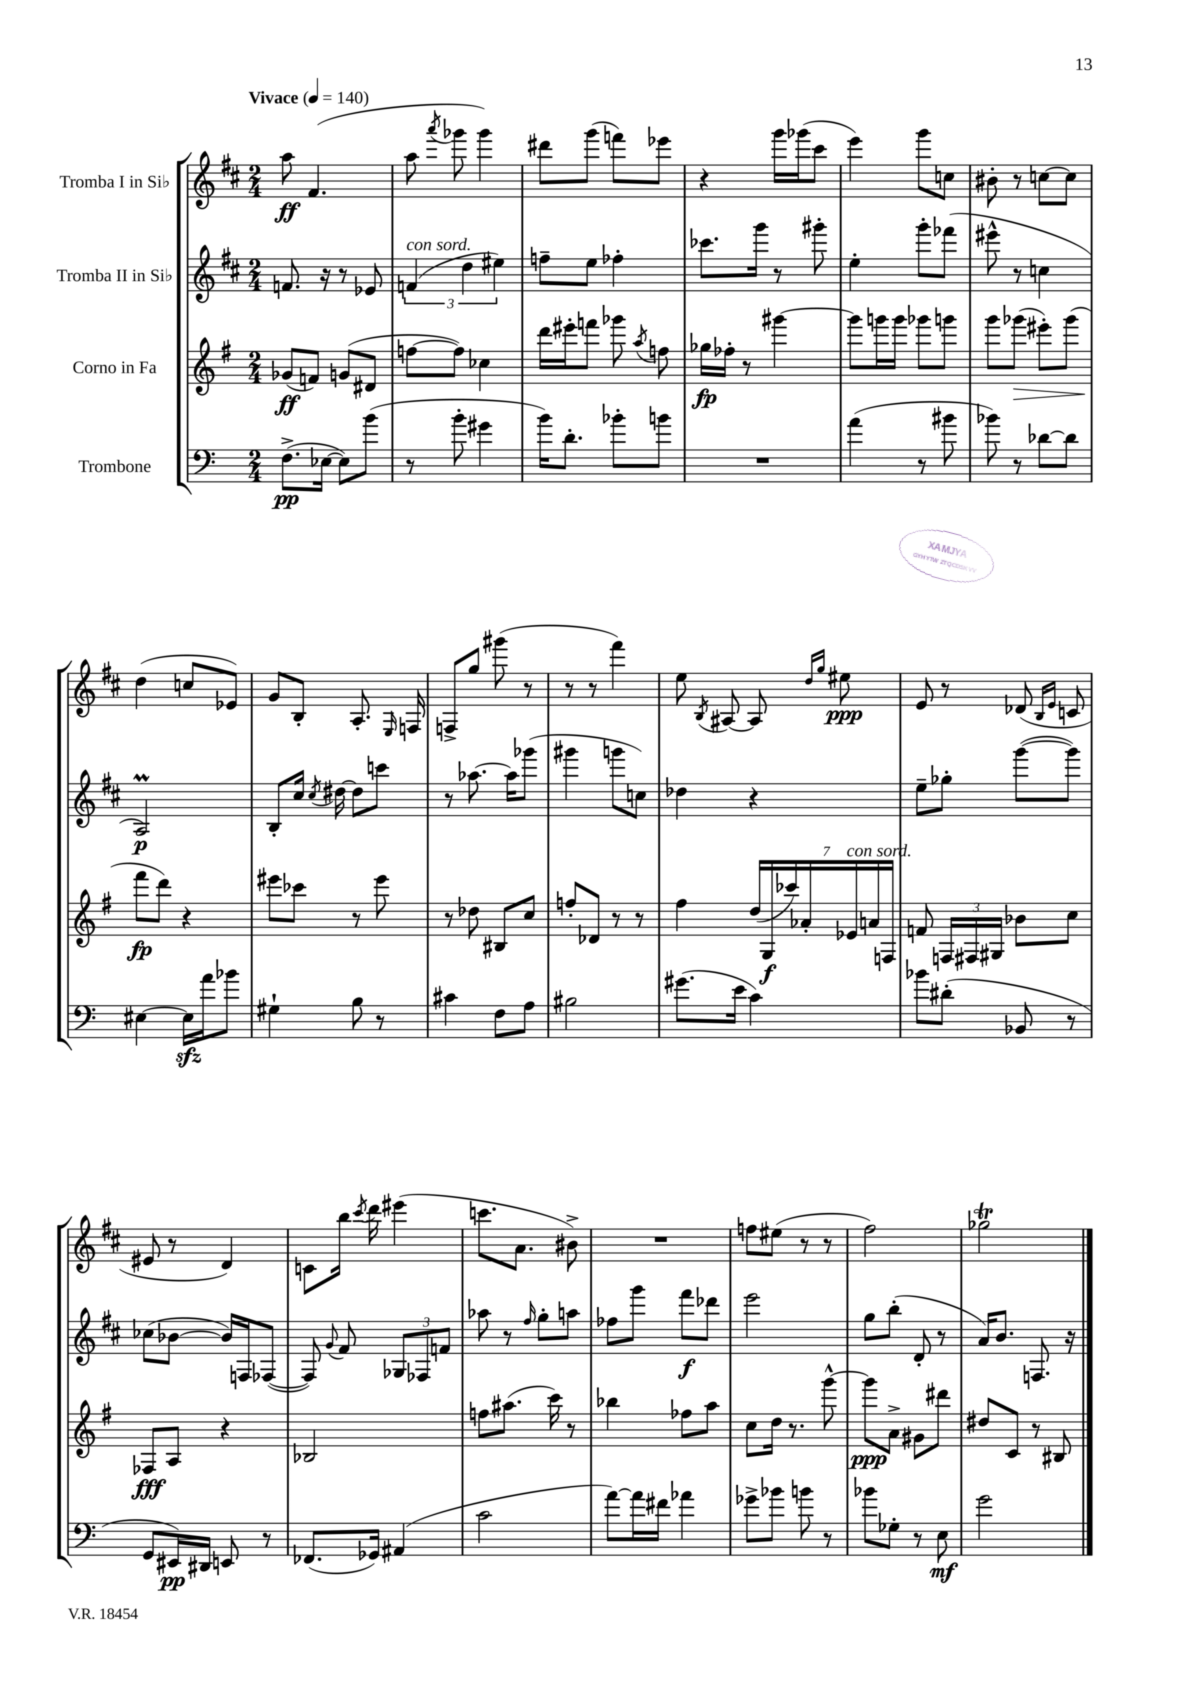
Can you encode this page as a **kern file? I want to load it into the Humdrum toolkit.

**kern	**dynam	**kern	**dynam	**kern	**dynam	**kern	**dynam
*part4	*part4	*part3	*part3	*part2	*part2	*part1	*part1
*staff4	*staff4	*staff3	*staff3	*staff2	*staff2	*staff1	*staff1
*I"Trombone	*	*I"Corno in Fa	*	*I"Tromba II in Si♭	*	*I"Tromba I in Si♭	*
*clefF4	*	*clefG2	*	*clefG2	*	*clefG2	*
*k[]	*	*k[f#]	*	*k[f#c#]	*	*k[f#c#]	*
*M2/4	*	*M2/4	*	*M2/4	*	*M2/4	*
*MM140	*	*MM140	*	*MM140	*	*MM140	*
=1	=1	=1	=1	=1	=1	=1	=1
!	!	!	!	!	!	!LO:TX:a:B:t=Vivace	!
(8.F^\L	pp	(8g-X/L	ff	8.fn/	.	8aa\	ff
.	.	8fn/J)	.	.	.	(4.f#/	.
[16E-X\Jk	.	.	.	16r	.	.	.
8E-\L])	.	(8gn/L	.	8r	.	.	.
(8b\J	.	8d#X/J	.	8e-X/	.	.	.
=2	=2	=2	=2	=2	=2	=2	=2
!	!	!	!	!LO:TX:a:i:t=con sord.	!	!	!
8r	.	[8ffn\L	.	(6fn/	.	8aa\	.
.	.	.	.	.	.	8qaaa/	.
8b'\	.	8ff\J])	.	.	.	8ggg-X\	.
.	.	.	.	6dd\	.	.	.
4g#X\	.	4cc-X\	.	.	.	4ggg-\)	.
.	.	.	.	6ee#X\)	.	.	.
=3	=3	=3	=3	=3	=3	=3	=3
16b\KL)	.	16ddd\LL	.	8ffn~\L	.	8ddd#X\L	.
8.d'\J	.	16eee#X'\J	.	.	.	.	.
.	.	8fffn\J	.	8ee\J	.	(8ggg\J	.
8b-X'\L	.	8ggg-X\	.	4ff-X'\	.	8fffn\L)	.
.	.	8qaa/	.	.	.	.	.
8bn\J	.	8ffn\	.	.	.	8eee-X\J	.
=4	=4	=4	=4	=4	=4	=4	=4
2r	.	16gg-X\LL	fp	8.ccc-X\L	.	4r	.
.	.	16ff-X'\JJ	.	.	.	.	.
.	.	8r	.	.	.	.	.
.	.	.	.	16ggg\Jk	.	.	.
.	.	[4ggg#X\	.	8r	.	16ggg\LL	.
.	.	.	.	.	.	(16ggg-X\J	.
.	.	.	.	8ggg#X'\	.	8ccc#\J	.
=5	=5	=5	=5	=5	=5	=5	=5
(4a\	.	8ggg#\L]	.	4ee'\	.	4eee\)	.
.	.	16gggn\L	.	.	.	.	.
.	.	16ggg\JJ	.	.	.	.	.
8r	.	8ggg-X\L	.	8ggg'\L	.	8ggg\L	.
8b#X\	.	8gggn\J	.	(8fff-X\J	.	8ccn\J	.
=6	=6	=6	=6	=6	=6	=6	=6
8b-X\)	.	8ggg\L	.	8eee#X^^\	.	8b#X'\	.
!	!	!	!LO:HP:b	!	!	!	!
8r	.	(8ggg-X\J	>	8r	.	8r	.
[8d-X\L	.	8eee#X'\L)	.	4ccn\	.	[8ccn\L	.
8d-\J]	.	(8ggg-\J	.	.	.	8cc\J]	.
!!LO:LB:g=z
=7	=7	=7	=7	=7	=7	=7	=7
[4E#X\	.	8fff#\L	fp	2AM/)	p	(4dd\	.
.	.	8ddd\J)	]	.	.	.	.
16E#zz\LL]	.	4r	.	.	.	8ccn/L	.
16a\J	.	.	.	.	.	.	.
8b-X\J	.	.	.	.	.	8e-X/J)	.
=8	=8	=8	=8	=8	=8	=8	=8
4G#X`\	.	8eee#X\L	.	8B'/L	.	8g/L	.
.	.	8ccc-X\J	.	16cc#/Jk	.	8B'/J	.
.	.	.	.	8qcc#/	.	.	.
.	.	.	.	[16dd#X\	.	.	.
8B\	.	8r	.	8dd#\L]	.	8.A'/	.
8r	.	8eee#\	.	8cccn\J	.	.	.
.	.	.	.	.	.	16qqE/	.
.	.	.	.	.	.	16Fn/	.
=9	=9	=9	=9	=9	=9	=9	=9
4c#X\	.	8r	.	8r	.	8Fn^/L	.
.	.	8dd-X\	.	[8.aa-X\	.	8gg/J	.
8F\L	.	8B#X/L	.	.	.	(8ggg#X\	.
.	.	.	.	16aa-\KL]	.	.	.
8A\J	.	8cc/J	.	(8ggg-X\J	.	8r	.
=10	=10	=10	=10	=10	=10	=10	=10
2B#X\	.	8ffn'/L	.	4ggg#X\	.	8r	.
.	.	8d-X/J	.	.	.	8r	.
.	.	8r	.	8gggn\L	.	4fff#\)	.
.	.	8r	.	8ccn\J)	.	.	.
=11	=11	=11	=11	=11	=11	=11	=11
(8.g#X\L	.	4ff#\	.	4dd-X\	.	8ee\	.
.	.	.	.	.	.	8qB/	.
.	.	.	.	.	.	[8A#X/	.
16e\Jk	.	.	.	.	.	.	.
4c\)	.	(28dd/LL	.	4r	.	8A#/]	.
.	.	28G/	f	.	.	.	.
.	.	28ccc-X/)	.	.	.	.	.
.	.	28a-X'/	.	.	.	.	.
.	.	.	.	.	.	16qqdd/LL	.
.	.	.	.	.	.	16qqgg/JJ	.
.	.	.	.	.	.	8ee#X\	ppp
!	!	!LO:TX:a:i:t=con sord.	!	!	!	!	!
.	.	28e-X/	.	.	.	.	.
.	.	28an/	.	.	.	.	.
.	.	28Fn/JJ	.	.	.	.	.
=12	=12	=12	=12	=12	=12	=12	=12
8b-X\L	.	8fn/	.	8ee~\L	.	8e/	.
(8d#X'\J	.	24Fn/LL	.	8gg-X'\J	.	8r	.
.	.	24F#X/	.	.	.	.	.
.	.	24G#X/JJ	.	.	.	.	.
8BB-X/	.	8b-X\L	.	([8ggg\L	.	(8d-X/	.
.	.	.	.	.	.	16qqB/LL	.
.	.	.	.	.	.	16qqe/JJ	.
8r	.	8cc\J	.	8ggg\J])	.	8cn/	.
!!LO:LB:g=z
=13	=13	=13	=13	=13	=13	=13	=13
8GG/L	.	8F-X/L	fff	(8cc-X\L	.	8e#X/	.
16EE#X/L)	pp	8A/J	.	[8b-X\J	.	8r	.
16DD#X/JJ	.	.	.	.	.	.	.
8EEn/	.	4r	.	16b-/LL])	.	4d/)	.
.	.	.	.	16Fn/J	.	.	.
8r	.	.	.	([8F-X/J	.	.	.
=14	=14	=14	=14	=14	=14	=14	=14
(8.FF-X/L	.	2B-X/	.	8F-/])	.	8cn\L	.
.	.	.	.	8qqg/	.	.	.
.	.	.	.	8f#/	.	16bb\Jk	.
.	.	.	.	.	.	8qccc#/	.
16GG-X/Jk)	.	.	.	.	.	16ddd\	.
(4AA#X/	.	.	.	12G-X/L	.	(4eee#X\	.
.	.	.	.	12F-X/	.	.	.
.	.	.	.	12fn/J	.	.	.
=15	=15	=15	=15	=15	=15	=15	=15
2c\	.	8ffn\L	.	8aa-X\	.	8.cccn\L	.
.	.	(8.aa#X\J	.	8r	.	.	.
.	.	.	.	.	.	8.a\J	.
.	.	.	.	16qqff#/	.	.	.
.	.	.	.	8gg'\L	.	.	.
.	.	16ccc\)	.	.	.	.	.
.	.	8r	.	8aan\J	.	8b#X^\)	.
=16	=16	=16	=16	=16	=16	=16	=16
[8a\L)	.	4bb-X\	.	8ff-X\L	.	2r	.
16a\L]	.	.	.	8ggg\J	.	.	.
16f#X\JJ	.	.	.	.	.	.	.
4a-X\	.	8ff-X\L	.	8fff#\L	f	.	.
.	.	8aa\J	.	8ddd-X\J	.	.	.
=17	=17	=17	=17	=17	=17	=17	=17
8g-X^\L	.	8cc\L	.	2eee\	.	8ffn\L	.
8b-X\J	.	16dd\Jk	.	.	.	(8ee#X\J	.
.	.	8.r	.	.	.	.	.
8bn\	.	.	.	.	.	8r	.
8r	.	[8ggg^^\	.	.	.	8r	.
=18	=18	=18	=18	=18	=18	=18	=18
8b-X\L	.	8ggg\L]	ppp	8gg\L	.	2ff#\)	.
8G-X'\J	.	8a^\J	.	(8bb'\J	.	.	.
8r	.	8g#X\L	.	8d'/	.	.	.
8E\	mf	8ddd#X\J	.	8r	.	.	.
=19	=19	=19	=19	=19	=19	=19	=19
2g\	.	8dd#X/L	.	16a/KL)	.	2gg-XT\	.
.	.	.	.	8.b/J	.	.	.
.	.	8c/J	.	.	.	.	.
.	.	8r	.	8.Fn/	.	.	.
.	.	8B#X/	.	.	.	.	.
.	.	.	.	16r	.	.	.
==	==	==	==	==	==	==	==
*-	*-	*-	*-	*-	*-	*-	*-
